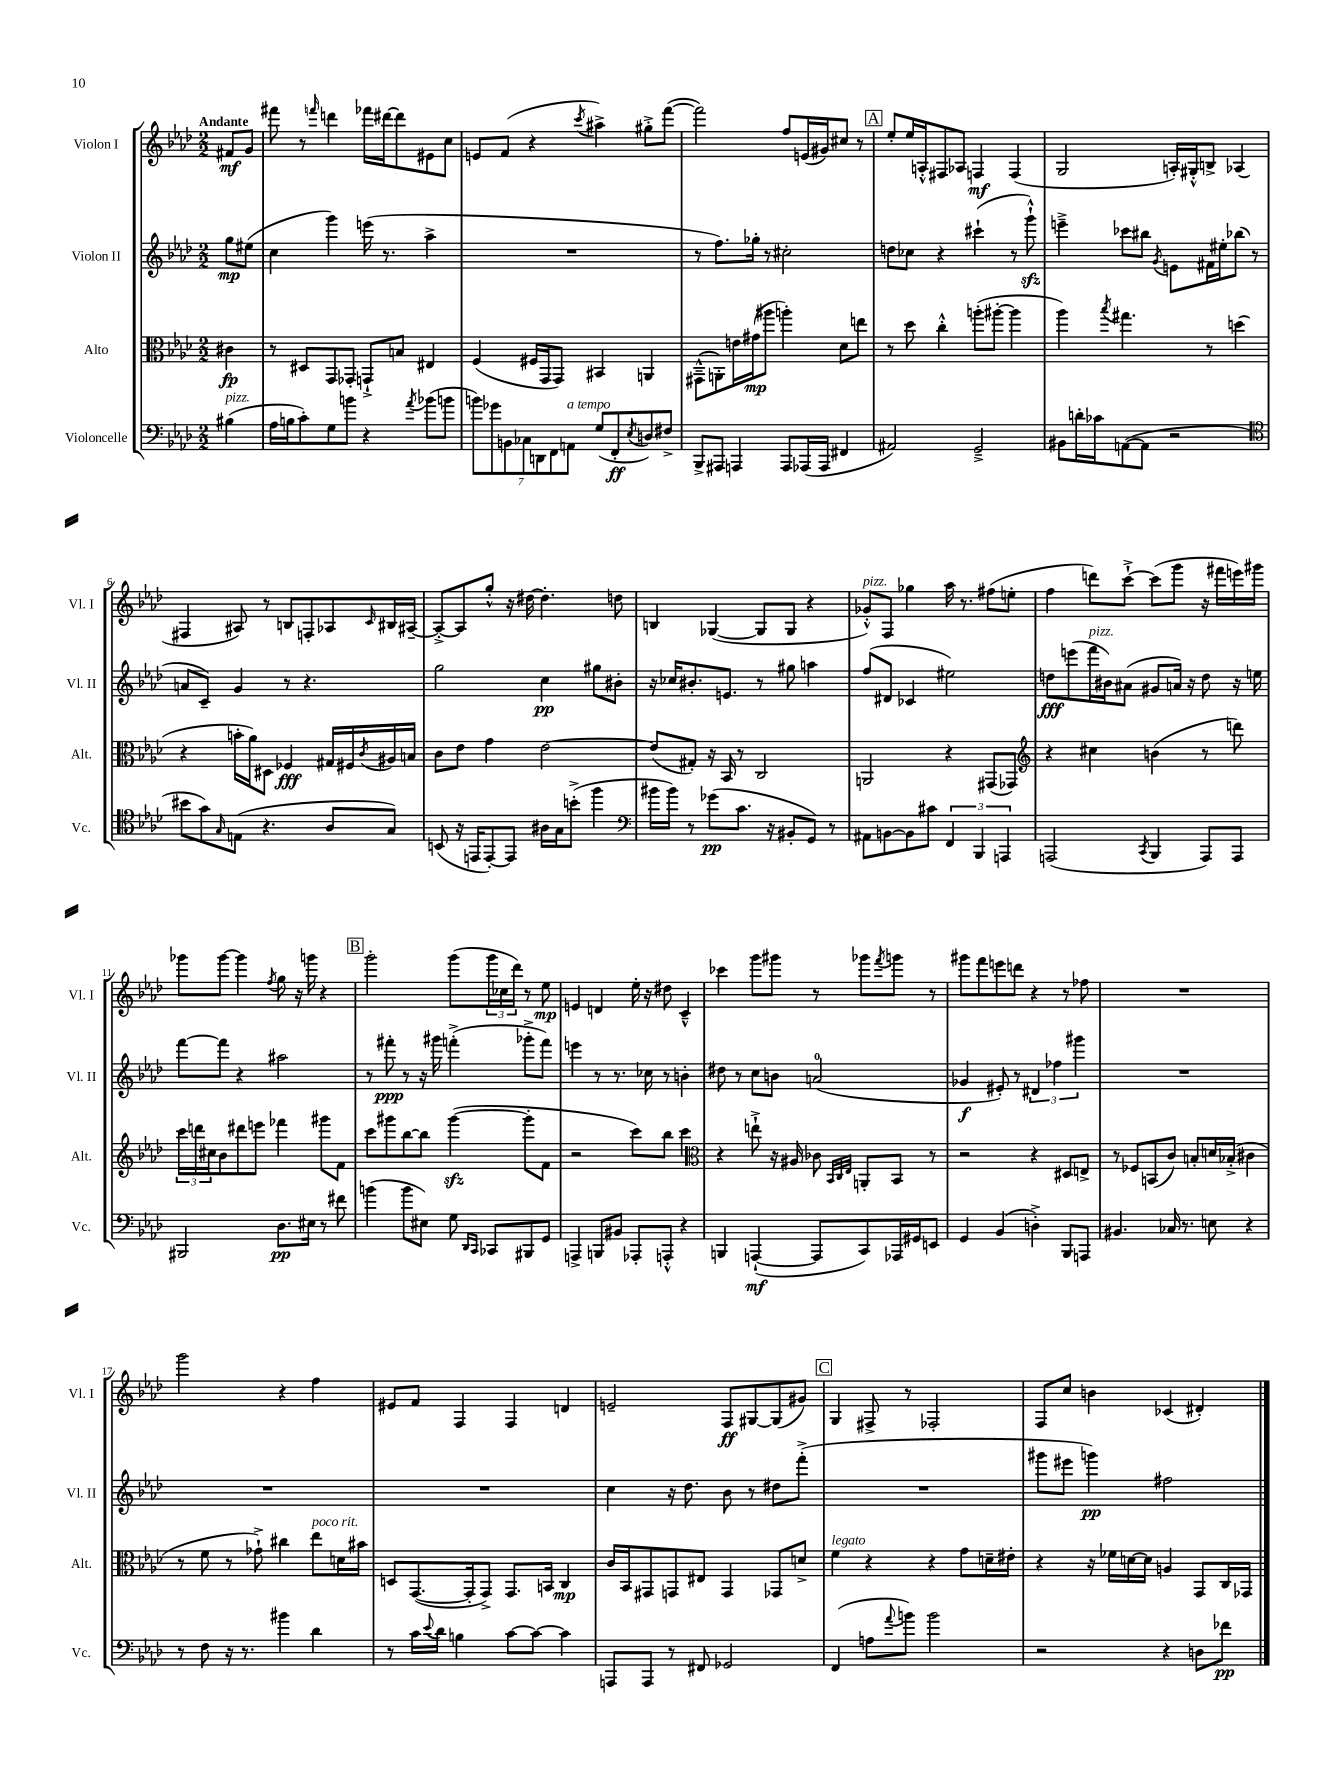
<<
\new StaffGroup <<
\new Staff = "s0" \with { instrumentName = "Violon I" shortInstrumentName = "Vl. I" } {
    \clef treble \key aes \major \numericTimeSignature \time 2/2 \partial 4 \tempo "Andante"
    fis'8\mf g'8 |
    fis'''8 r8 \grace { f'''16 } d'''4 fes'''16 dis'''16~ dis'''8 eis'8 c''8 |
    e'8 f'8( r4 \acciaccatura { c'''8 } ais''4->) gis''8-.-> f'''8~( |
    f'''2) f''8 e'16( gis'16) cis''8 r8 |
    \mark \markup { \box "A" } ees''8-. ees''16 a16-.-^ fis8 aes8 f4\mf f4( |
    g2 a16-.) gis16-.-^ b8-> aes4( |
    fis4 ais8) r8 b8 f8-. aes8 \grace { c'16 } bis16 ais16~-- |
    ais8~-.-> ais8 g''8-.-^ r16 dis''16~ dis''4.-. d''8 |
    b4 ges4~( ges8 ges8 r4 |
    ges'8-.-^^\markup { \italic "pizz." }) f8 ges''4 aes''16 r8. fis''8( e''8-. |
    f''4 d'''8) c'''8~-!-> c'''8( g'''8 r16 fis'''16 e'''16) gis'''16 |
    ges'''8 ges'''8~ ges'''4 \acciaccatura { f''8 } g''8 r16 g'''16 r4 |
    \mark \markup { \box "B" } g'''2-. g'''8( \tuplet 3/2 { g'''16 ces''16 des'''16) } r8 ees''8\mp |
    e'4 d'4 ees''16-. r16 dis''8 c'4---^ |
    ces'''4 g'''8 gis'''8 r8 ges'''8 \acciaccatura { f'''8 } g'''8 r8 |
    gis'''8 f'''8 e'''8 d'''8 r4 r8 fes''8 |
    R1 |
    g'''2 r4 f''4 |
    eis'8 f'8 f4 f4 d'4 |
    e'2-- f8\ff gis8~ gis8( gis'8) |
    \mark \markup { \box "C" } g4 fis8-> r8 fes2-. |
    f8 c''8 b'4 ces'4( dis'4-.) \bar "|." |
}
\new Staff = "s1" \with { instrumentName = "Violon II" shortInstrumentName = "Vl. II" } {
    \clef treble \key aes \major \numericTimeSignature \time 2/2 \partial 4
    g''8\mp eis''8( |
    c''4 g'''4) e'''16( r8. aes''4-> |
    R1 |
    r8 f''8.) ges''16-. r8 cis''2-. |
    \mark \markup { \box "A" } d''8 ces''8 r4 cis'''4-!( r8 g'''8-!-^\sfz) |
    e'''4---> ces'''8 bis''8 \acciaccatura { g'8 } e'8 fis'16 eis''16-. bes''8( r8 |
    a'8 c'8--) g'4 r8 r4. |
    g''2 c''4\pp gis''8 bis'8-. |
    r16 ces''16 bis'8.-. e'8. r8 gis''8 a''4 |
    f''8( dis'8 ces'4 eis''2) |
    d''8\fff e'''8( f'''16^\markup { \italic "pizz." } bis'16) ais'8( gis'8 a'16) r16 d''8 r16 e''16 |
    f'''8~ f'''8 r4 ais''2 |
    \mark \markup { \box "B" } r8 fis'''8-.\ppp r8 r16 gis'''16 f'''4-.->( ges'''8-.-> f'''8) |
    e'''4 r8 r8. ces''16 r8 b'4-. |
    dis''8 r8 c''8 b'8 a'2-0( |
    ges'4\f eis'8-.) r8 \tuplet 3/2 { dis'4 fes''4 gis'''4 } |
    R1 |
    R1 |
    R1 |
    c''4 r16 des''8. bes'8 r8 dis''8 f'''8-.->( |
    \mark \markup { \box "C" } R1 |
    gis'''8 eis'''8 g'''4\pp) fis''2 \bar "|." |
}
\new Staff = "s2" \with { instrumentName = "Alto" shortInstrumentName = "Alt." } {
    \clef alto \key aes \major \numericTimeSignature \time 2/2 \partial 4
    cis'4\fp |
    r8 dis8 g,8 ges,8-. g,8-!-> b8 eis4 |
    f4( fis16 g,16 g,8) bis,4 a,4 |
    gis,8---^( a,8-.) e'16 gis'16\mp( ais''8 a''4-.) des'8 e''8 |
    \mark \markup { \box "A" } r8 des''8 c''4-.-^ a''8-.( ais''8~-. ais''4 |
    aes''4) \acciaccatura { bes''8 } gis''4. r8 d''4( |
    r4 b'16-. aes'16) dis8 fes4\fff gis16 fis16 \acciaccatura { c'8 } ais16 b16 |
    c'8 ees'8 g'4 ees'2~ |
    ees'8( gis8-.) r16 bes,16 r8 c2 |
    a,2 r4 gis,8( ges,8) |
    \clef treble r4 cis''4 b'4( r8 d'''8) |
    \tuplet 3/2 { c'''16 d'''16 cis''16 } bes'8 dis'''8 e'''8 fes'''4 gis'''8 f'8 |
    \mark \markup { \box "B" } c'''8 gis'''8 bes''8~ bes''8 gis'''4~\sfz( gis'''8-. f'8 |
    r2 c'''8) bes''8 c'''4 |
    \clef alto r4 e''8-!-> r16 ais16 ces'8 \grace { bes,32 c32 ees32 } a,8-. bes,8 r8 |
    r2 r4 dis8 e8-> |
    r8 fes8 b,8( c'8) b8-. d'16 bes16-.->( cis'4 |
    r8 f'8 r8 ges'8-!->) cis''4 ees''8^\markup { \italic "poco rit." } d'16 bis'16 |
    d8 g,8.~( g,16-. g,8->) g,8. b,16 c4\mp |
    c'16 bes,16 gis,8 g,8 eis8 g,4 ges,8 d'8-> |
    \mark \markup { \box "C" } f'4^\markup { \italic "legato" } r4 r4 g'8 d'16-- eis'16-. |
    r4 r16 fes'16 d'16~ d'16 a4 g,8 c16 ges,16 \bar "|." |
}
\new Staff = "s3" \with { instrumentName = "Violoncelle" shortInstrumentName = "Vc." } {
    \clef bass \key aes \major \numericTimeSignature \time 2/2 \partial 4
    bis4^\markup { \italic "pizz." }( |
    aes16 b16 c'8-.) g8 b'8 r4 \acciaccatura { aes'8 } bes'8( b'8 |
    \tuplet 7/4 { b'8) ges'8 b,8 ces8 d,8 f,8 a,8^\markup { \italic "a tempo" } } g8( f,8-.\ff \acciaccatura { ees8 } d8) fis8-> |
    bes,,8-> ais,,8 a,,4 a,,8 aes,,16( aes,,16 fis,4 |
    \mark \markup { \box "A" } ais,2) g,2---> |
    bis,8 d'16-. ces'16 a,8~( a,8 r2 |
    \clef tenor bis'8 g'8) \grace { g16 } e8( r4. aes8 g8) |
    b,8( r16 e,16 e,8~-.) e,8 ais16 g16 b'8-.->( f''4 |
    \clef bass bis'16 bis'16) r8 ges'8\pp( c'8. r16 bis,8-. g,8) r8 |
    ais,8 b,8~ b,8 cis'8 \tuplet 3/2 { f,4 bes,,4 a,,4 } |
    a,,2( \acciaccatura { c,8 } bes,,4 a,,8) a,,8 |
    bis,,2 des8.\pp eis16 r8 fis'8 |
    \mark \markup { \box "B" } b'4( b'8 eis8) g8 \grace { des,16 c,16 } ces,8 bis,,8 g,8 |
    a,,4-> b,,8 bis,8 aes,,8-. a,,8-.-^ r4 |
    b,,4 a,,4~-!\mf( a,,8 c,8) aes,,16 gis,16 e,8 |
    g,4 bes,4( d4-.->) bes,,8 a,,8 |
    bis,4. ces16 r8. e8 r4 |
    r8 f8 r16 r8. bis'4 des'4 |
    r8 c'16 \appoggiatura { ees'8 } des'16 b4 c'8~ c'8~ c'4 |
    a,,8 a,,8 r8 fis,8 ges,2 |
    \mark \markup { \box "C" } f,4( a8 \appoggiatura { aes'8 } b'8) b'2 |
    r2 r4 d8 fes'8\pp \bar "|." |
}
>>
>>
